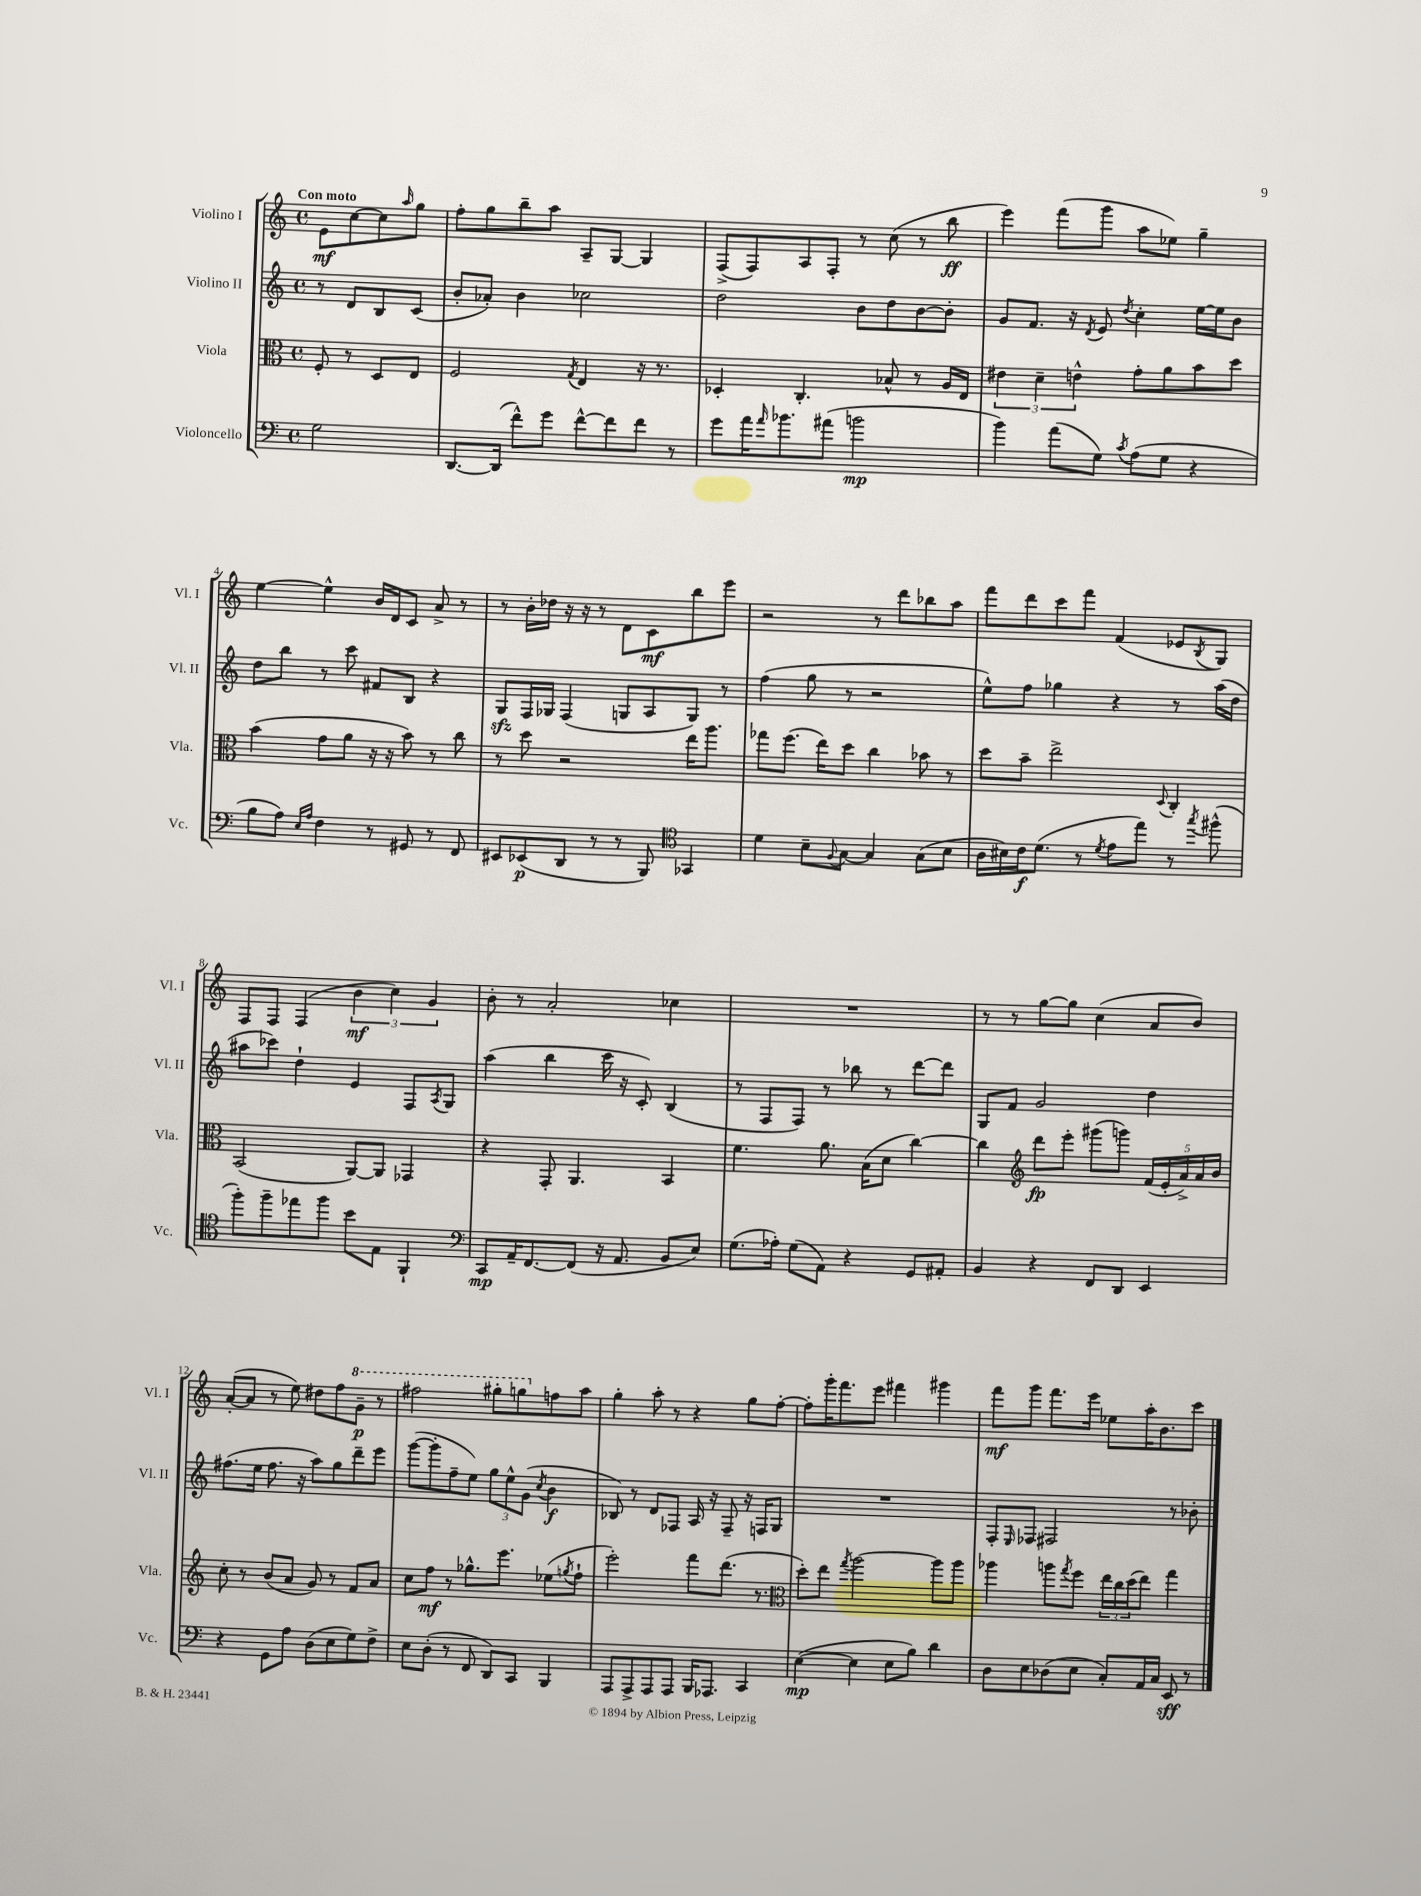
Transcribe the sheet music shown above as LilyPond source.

<<
\new StaffGroup <<
\new Staff = "s0" \with { instrumentName = "Violino I" shortInstrumentName = "Vl. I" } {
    \clef treble \key c \major \defaultTimeSignature \time 4/4 \partial 2 \tempo "Con moto"
    e'8\mf c''8~ c''8 \grace { a''16 } g''8 |
    f''8-. g''8 b''8-- a''8 a8-- g8~ g4 |
    f8->( f8) a8 f8-. r8 c''8( r8 b''8\ff |
    e'''4) f'''8( g'''8 a''8 ees''8) g''4-- |
    e''4~ e''4-^ b'16 d'16 c'8 a'8-> r8 |
    r8 b'16-. des''16 r16 r16 r8 d'8 c'8\mf b''8 e'''8 |
    r2 r8 d'''8 bes''8 a''8 |
    f'''8 d'''8 c'''8 f'''8 f'4( ees'8 \acciaccatura { b8 } g8) |
    f8 f8 f4( \tuplet 3/2 { b'4\mf c''4) g'4 } |
    b'8-. r8 a'2-. ces''4 |
    R1 |
    r8 r8 g''8~ g''8 c''4( a'8 b'8) |
    a'8~-.( a'8 r8 e''8) dis''8 f''8 \ottava #1 g''8--\p r8 |
    fis'''2 gis'''8-. g'''8 \ottava #0 f''!8 a''8 |
    g''4-. a''8-. r8 r4 g''8 f''8~-. |
    f''8-. g'''16-. f'''8. e'''8 fis'''4 gis'''4 |
    f'''8\mf g'''8 f'''8. e'''16 ees''8 a''16-. b'8. c'''8 \bar "|." |
}
\new Staff = "s1" \with { instrumentName = "Violino II" shortInstrumentName = "Vl. II" } {
    \clef treble \key c \major \defaultTimeSignature \time 4/4 \partial 2
    r8 d'8 b8 c'8( |
    b'8-. aes'8-.) b'4 ces''2 |
    d''2 b'8 d''8 b'8~ b'8-. |
    g'8 f'8. r16 \acciaccatura { d'8 } e'8 \acciaccatura { d''8 } c''4-. e''16~ e''16 b'8 |
    d''8 b''8 r8 c'''8 fis'8 b8 r4 |
    g8\sfz f16 ges16 f4( g8 a8 g8) r8 |
    f''4( g''8 r8 r2 |
    e''8-^) f''8 ges''4 r4 r8 a''16( d''16 |
    ais''8 ces'''8) d''4-! e'4 f8 \acciaccatura { a8 } g8 |
    a''4( b''4 c'''16 r16 c'8-.) b4( |
    r8 f8 f8) r8 bes''8 r8 d'''8~ d'''8 |
    g8 f'8 g'2 d''4 |
    fis''8.( e''16 fis''8. r16 a''8) g''8 d'''8-- e'''8 |
    g'''8~( g'''8-. f''8-- e''8) \tuplet 3/2 { g''8 e''8-^ g'8( } \acciaccatura { c''8 } b'4\f |
    bes8) r8 d'8 fes8 a16 r16 fes8-- r16 f16 g8 |
    R1 |
    f8-. \grace { e16 } fes8 fis2 r8 bes'8-. \bar "|." |
}
\new Staff = "s2" \with { instrumentName = "Viola" shortInstrumentName = "Vla." } {
    \clef alto \key c \major \defaultTimeSignature \time 4/4 \partial 2
    f8-. r8 d8 e8 |
    f2 \acciaccatura { g8 } e4 r16 r8. |
    des4-. c4.-. bes8-^ r8 a16 e16 |
    \tuplet 3/2 { eis'4 d'4-- e'4-^ } g'8-. a'8 b'8 d''8 |
    b'4( g'8 a'8 r16 r16 b'8) r8 c''8 |
    r8 d''8 r2 e''16 a''8. |
    ges''8 f''8.( e''16) d''8 c''4 bes'8 r8 |
    d''8 b'8-- e''2-> \appoggiatura { d8 } c4-. |
    b,2( a,8~) a,8 ges,4 |
    r4 g,8-. a,4. b,4 |
    f'4. a'8. b16( d'8 c''4~) |
    c''4 \clef treble d'''8\fp e'''8-. gis'''8( g'''8) \tuplet 5/4 { f'16( e'16-. a'16->) a'16 b'16 } |
    c''8-. r8 b'8( a'8 g'8) r8 f'8 a'8 |
    c''8 f''8\mf r8 ges''8.-^ e'''8. ees''8( \acciaccatura { g''8 } f''8-! |
    e'''2-.) f'''8 d'''8.( r8. |
    \clef alto d''8-.) e''8 \acciaccatura { g''8 } a''2~ a''8 a''8 |
    aes''4 a''8 \acciaccatura { g''8 } f''8 \tuplet 3/2 { e''16 c''16 d''16( } e''8) g''4 \bar "|." |
}
\new Staff = "s3" \with { instrumentName = "Violoncello" shortInstrumentName = "Vc." } {
    \clef bass \key c \major \defaultTimeSignature \time 4/4 \partial 2
    g2 |
    d,8.~ d,16( f'8-^) g'8 f'8~-^ f'8 f'8 r8 |
    g'8 a'16 \grace { a'16 } bes'8. ais'8( b'2\mp |
    b'4) a'8( g8) \acciaccatura { c'8 } a8( g8 r4 |
    b8 a8) \grace { e16 a16 } f4 r8 gis,8 r8 f,8 |
    eis,8 ees,8\p( d,8 r8 r8 b,,8) \clef tenor ges,4 |
    d'4 b8-- \appoggiatura { f8 } g8~ g4 g8( b8 |
    a16 bis16) c'16\f d'8.( r8 \acciaccatura { d'8 } e'8 e''8) r8 \acciaccatura { g''8 } fis''8-^( |
    f''8-.) f''8-- ees''8 f''8 b'8 e8 f,4-! |
    \clef bass c,8\mp a,16-- f,8.~ f,8( r16 a,8. b,8 e8) |
    g8.( aes16-.) g8( a,8) r4 g,8 ais,8-. |
    b,4 r4 f,8 d,8 e,4 |
    r4 g,8 a8 d8( e8 g8) f8-> |
    e8 d8-.( r8 f,8 d,8) c,8 b,,4 |
    a,,8 a,,8-> a,,8 a,,8 b,,16 aes,,8. c,4 |
    e4~\mp( e4 e8 b8) d'4 |
    d8 e8 des8( e8 c8-.) a,16 c16 e,8\sff r8 \bar "|." |
}
>>
>>
